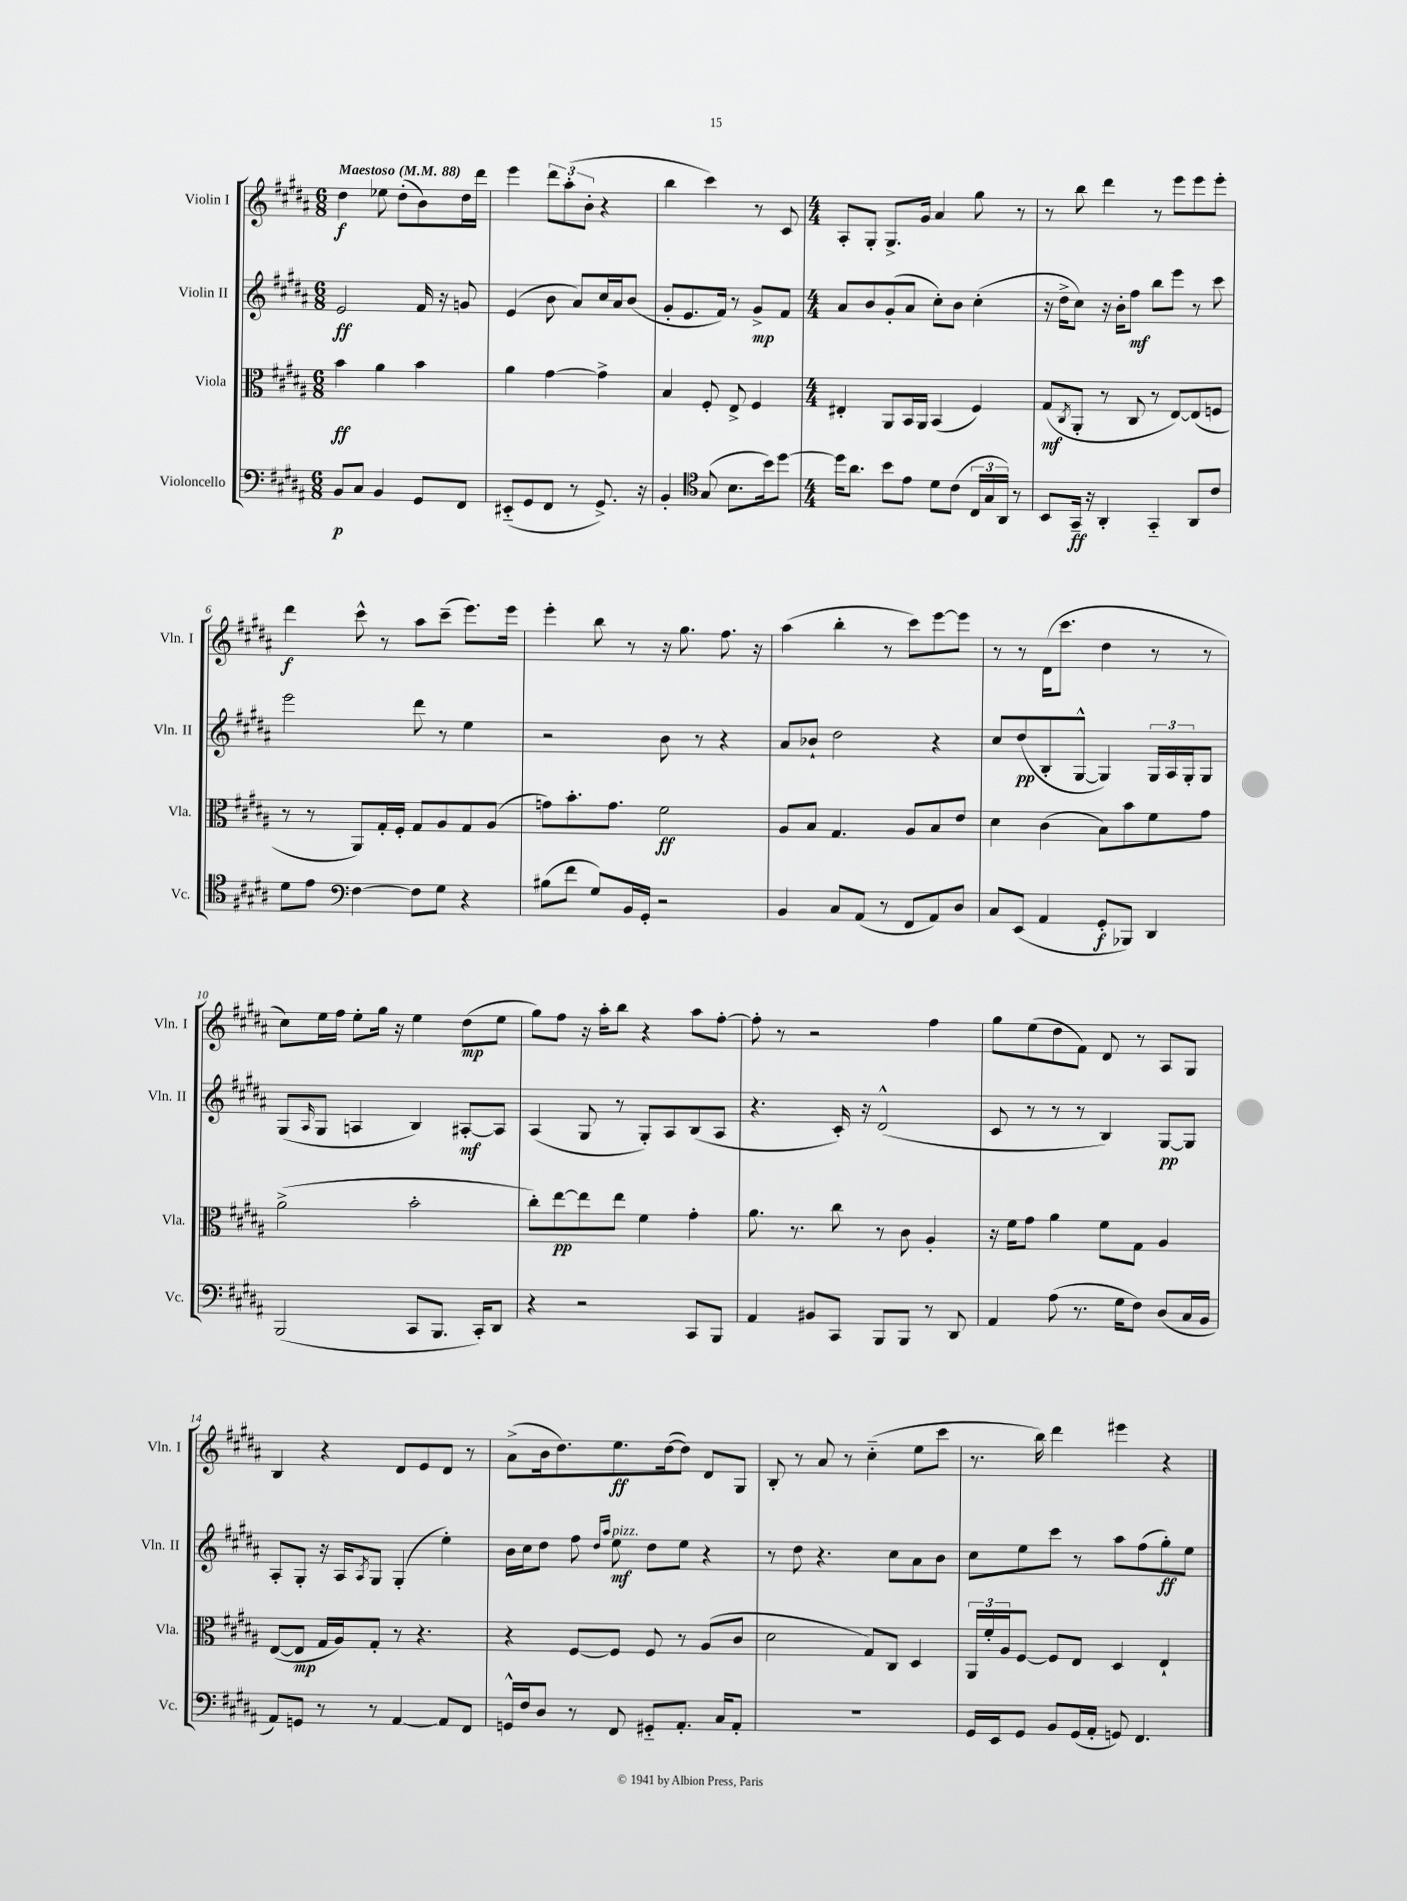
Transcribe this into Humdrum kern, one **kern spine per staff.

**kern	**kern	**kern	**kern
*staff4	*staff3	*staff2	*staff1
*clefF4	*clefC3	*clefG2	*clefG2
*k[f#c#g#d#a#]	*k[f#c#g#d#a#]	*k[f#c#g#d#a#]	*k[f#c#g#d#a#]
*M6/8	*M6/8	*M6/8	*M6/8
*MM88	*MM88	*MM88	*MM88
8BB	4b	2e	4dd#
8C#	.	.	.
4BB	4a#	.	8ee-
.	.	.	(8dd#'
8GG#	4b	16f#	8b)
.	.	16r	.
8FF#	.	8g	16dd#
.	.	.	16ddd#
=	=	=	=
(8EE#'~	4a#	(4e	4eee
8GG#	.	.	.
8FF#	[4g#	8b	12ddd#
.	.	.	(12aa#'
8r	.	8a#)	.
.	.	.	12b'
8.GG#^)	4g#^]	16cc#	4r
.	.	16a#	.
.	.	(8b	.
16r	.	.	.
=	=	=	=
4BB'	4B	8g#'	4bb
.	.	8.e	.
*clefC4	*	*	*
(8G#	8F#'	.	4ccc#)
.	.	16f#)	.
8.B	8E^	8r	.
.	4F#	8g#^	8r
16b)	.	.	.
[8dd#	.	8f#	8c#
=	=	=	=
*M4/4	*M4/4	*M4/4	*M4/4
16dd#]	4E#'	8a#	8A#'
8.a#	.	.	.
.	.	8b	8G#'
8b	8AA#	(8g#'	8.G#^
8e	16BB	8a#	.
.	16AA#	.	16g#
8d#	(4BB	8cc#')	4a#
(8c#	.	8b	.
24C#	4F#)	(4cc#'	8gg#
24G#	.	.	.
24AA#)	.	.	.
8r	.	.	8r
=	=	=	=
8BB	(8G#	16r	8r
.	.	16dd#^	.
.	8qC#	.	.
16GG#~	8AA#'	8cc#)	8bb
16r	.	.	.
4AA#'	8r	16r	4ddd#
.	.	16b'	.
.	8C#	8ff#	.
4GG#'~	8r	8bb	8r
.	[8E)	8eee	8eee
8AA#	(8E]	8r	8eee
8c#	8F	8ccc#	8eee'
=	=	=	=
8d#	8r	2eee	4ddd#
8e	8r	.	.
*clefF4	*	*	*
[4F#	8AA#)	.	8ccc#^^
.	16G#'	.	8r
.	16F#'	.	.
8F#]	8G#	8ddd#	8aa#
8G#	8A#	8r	(8ccc#~
4r	8G#	4ee	8.eee)
.	(8A#	.	.
.	.	.	16eee
=	=	=	=
(8B#	8g)	2r	4eee'
8f#	8.b'	.	.
8G#)	.	.	8bb
.	8.g	.	.
16BB	.	.	8r
16GG#'	.	.	.
2r	2f#	8b	16r
.	.	.	8.gg#
.	.	8r	.
.	.	4r	8.ff#
.	.	.	16r
=	=	=	=
4BB	8A#	8a#	(4aa#
.	8B	8b-`	.
8C#	4.G#	2dd#	4bb'
(8AA#	.	.	.
8r	.	.	8r
8FF#	8A#	.	8ccc#)
8AA#)	8B	4r	[8eee
8D#	8e	.	8eee]
=	=	=	=
8C#	4d#	8cc#	8r
(8EE	.	(8dd#	8r
4AA#	(4c#	8B'	(16d#
.	.	.	8.ccc#
.	.	[8G#^^	.
8GG#'	8B)	4G#])	4dd#
8BBB-)	8b	.	.
4DD#	8f#	24G#	8r
.	.	24A#	.
.	.	24G#'	.
.	8g#	8G#	8r
=	=	=	=
(2BBB	(2a#^	(8G#	8cc#)
.	.	16qqA#	.
.	.	8G#	16ee
.	.	.	16ff#
.	.	4A	8ee'
.	.	.	16gg#
.	.	.	16r
8CC#	2b'	4B)	4ee
8.BBB	.	.	.
.	.	[8A#'	(8dd#
16CC#')	.	.	.
8DD#	.	8A#]	8ee
=	=	=	=
4r	8cc#')	(4A#	8gg#)
.	[8ee	.	8ff#
2r	8ee]	8G#	16r
.	.	.	16aa#'
.	8ee	8r	8bb
.	4f#	8G#')	4r
.	.	8A#	.
8CC#	4g#'	(8B	8aa#
8BBB	.	8A#	[8ff#'
=	=	=	=
4AA#	8.a#	4.r	8ff#']
.	.	.	8r
.	8.r	.	.
8BB#	.	.	2r
8CC#	8cc#	16c#')	.
.	.	16r	.
8BBB	8r	(2d#^^	.
8BBB	8c#	.	.
8r	4A#'	.	4ff#
8DD#	.	.	.
=	=	=	=
4AA#	16r	8c#	8gg#
.	16f#	.	.
.	8g#	8r	(8ee
(8A#	4a#	8r	8dd#
8.r	.	8r	8f#)
.	8f#	4B)	8d#
16G#	.	.	.
8F#)	8G#	.	8r
(8D#	4A#	[8G#	8A#
16C#	.	8G#]	8G#
16BB	.	.	.
=	=	=	=
8AA#)	([8E	8A#'	4B
8GG	8E]	8G#'	.
8r	16G#	16r	4r
.	16A#)	16A#	.
.	.	8qA#	.
8r	8G#'	8G#	.
[4AA#	8r	(4G#'	8d#
.	4.r	.	8e
8AA#]	.	4ee')	8d#
8FF#	.	.	8r
=	=	=	=
16GG^^	4r	16b	(8a#^
16F#	.	16cc#	.
8D#	.	8dd#	16b
.	.	.	8.dd#)
8r	[8F#	8ff#	.
.	.	16qqdd#	.
.	.	16qqaa#	.
8FF#	8F#]	8ee	8.ee
8GG#'~	8F#	8dd#	.
.	.	.	([16dd#
8.AA#'	8r	8ee	8dd#])
.	(8A#	4r	8d#
16C#	.	.	.
8AA#'	8c#	.	8G#
=	=	=	=
1r	2d#	8r	8B'
.	.	8dd#	8r
.	.	4.r	8a#
.	.	.	8r
.	8G#)	.	(4cc#'~
.	8C#	8cc#	.
.	4D#	8a#	8ee
.	.	8b	8ccc#
=	=	=	=
16GG#	24AA#	8cc#	8.r
.	24f#'	.	.
16EE	.	.	.
.	24A#	.	.
8GG#	[8F#	8ee	.
.	.	.	16bb)
8BB	8F#]	8ccc#	4ddd#
(16GG#	8E	8r	.
16AA#'	.	.	.
8GG)	4D#	8aa#	4eee#
4.FF#	.	(8ff#	.
.	4E`	8gg#')	4r
.	.	8ee	.
==	==	==	==
*-	*-	*-	*-
